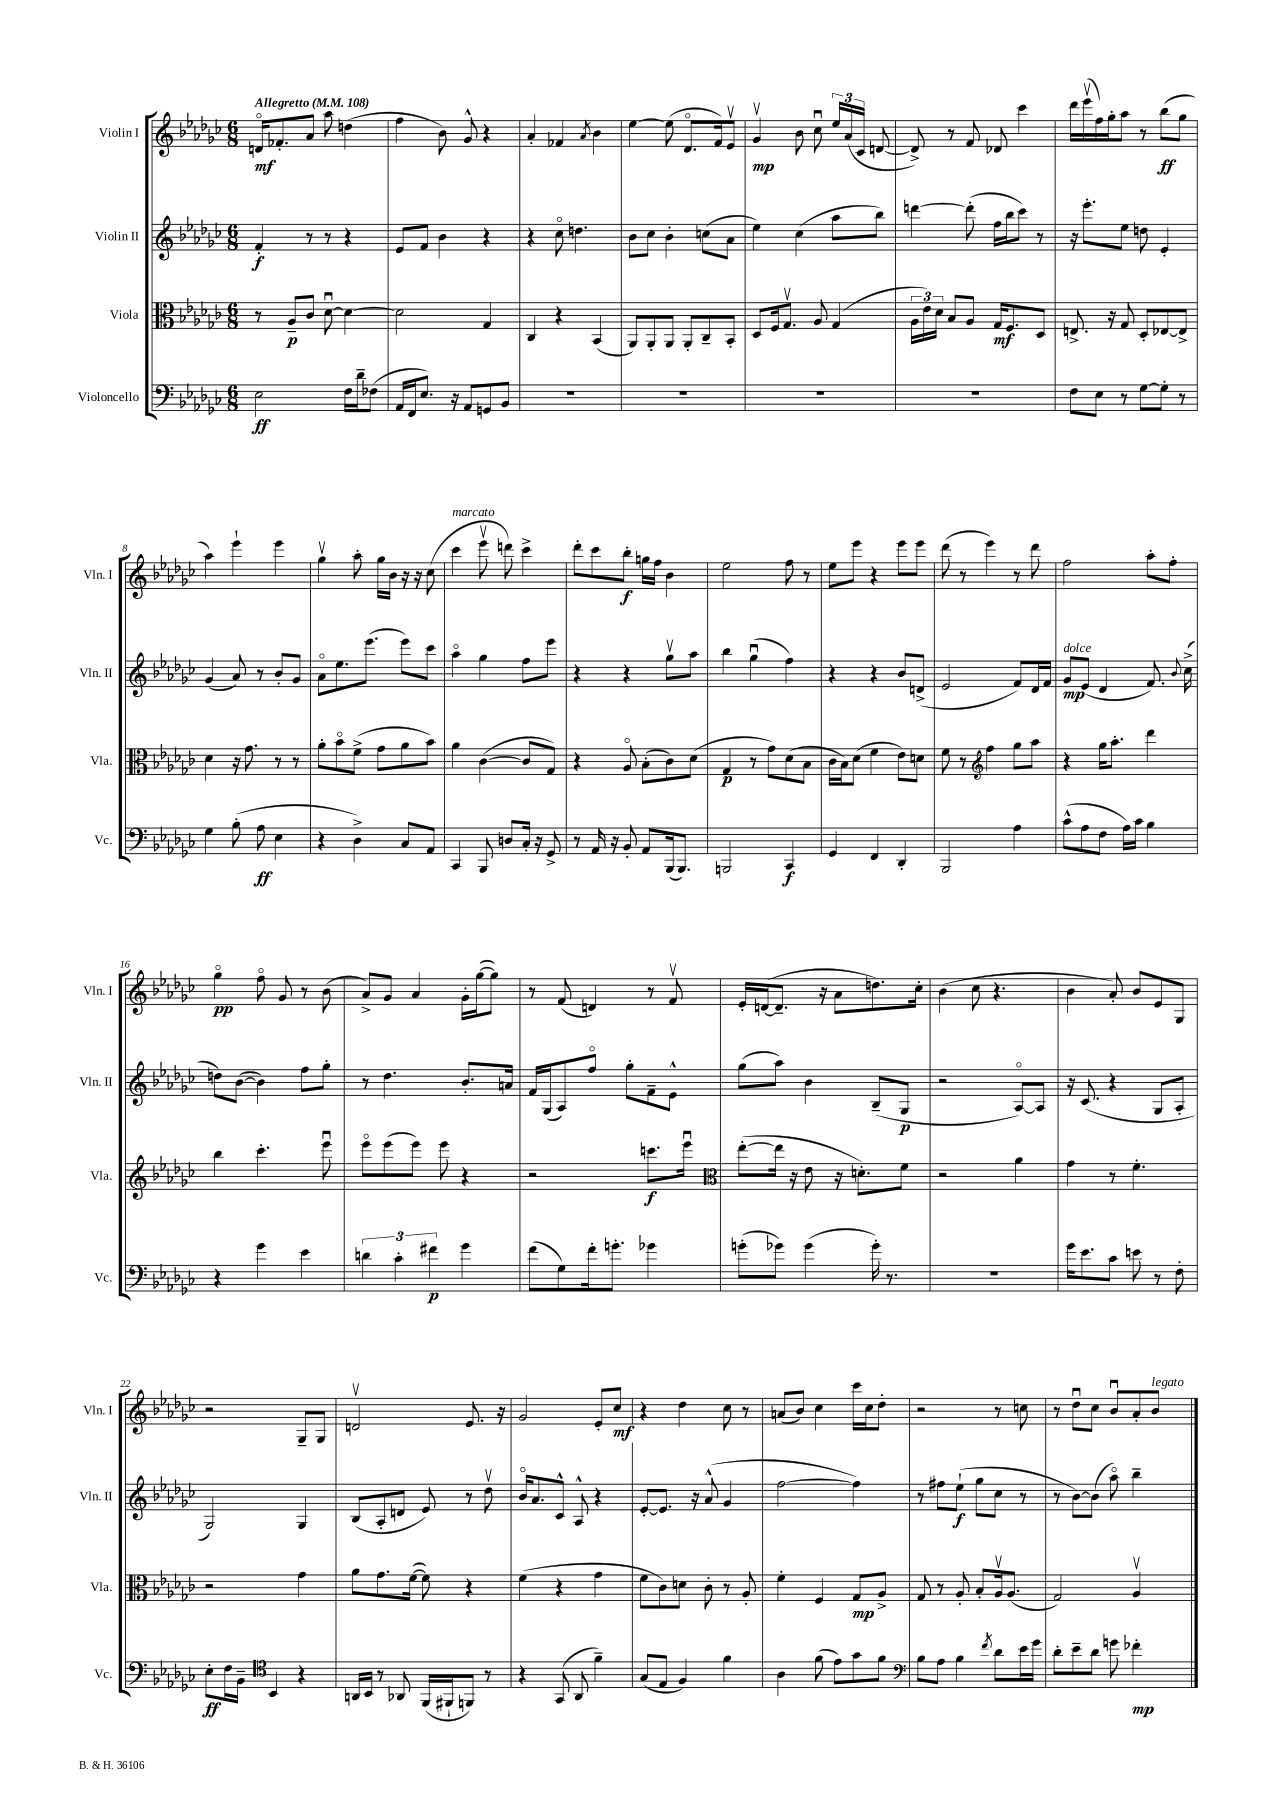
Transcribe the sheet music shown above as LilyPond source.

<<
\new StaffGroup <<
\new Staff = "s0" \with { instrumentName = "Violin I" shortInstrumentName = "Vln. I" } {
    \clef treble \key ges \major \numericTimeSignature \time 6/8 \tempo "Allegretto" 4 = 108
    \autoBeamOff d'16[\flageolet\mf fes'8.-. aes'8] aes''8 d''4( |
    f''4 bes'8) ges'8-^ r4 |
    aes'4-. fes'4 \acciaccatura { aes'8 } bes'4 |
    ees''4~ ees''8( des'8.[\flageolet f'16) ees'8]\upbow |
    ges'4\upbow\mp bes'8 ces''8\downbow \tuplet 3/2 { ees''16[ aes'16( ces'16] } d'8~ |
    d'8->) r8 f'8 des'8 ces'''4 |
    des'''16[ ees'''16\upbow( f''16) ges''16-. aes''8] r8 bes''8[\ff( ges''8] |
    aes''4) ees'''4-! ees'''4 |
    ges''4\upbow aes''8-. ges''16[ bes'16] r16 r16 ces''8( |
    ces'''4^\markup { \italic "marcato" } ees'''8\upbow d'''8) ces'''4-> |
    des'''8[-. ces'''8 bes''8]-.\f g''16[ f''16] bes'4 |
    ees''2 f''8 r8 |
    ees''8[ ees'''8] r4 ees'''8[ ees'''8] |
    des'''8( r8 ees'''4) r8 des'''8 |
    f''2 aes''8[-. f''8]-. |
    ges''4\flageolet\pp f''8\flageolet ges'8 r8 bes'8( |
    aes'8[->) ges'8] aes'4 ges'16[-. ges''16~( ges''8]) |
    r8 f'8( d'4) r8 f'8\upbow |
    ees'16[-. d'16~( d'8.]-- r16 aes'8[ d''8.) ces''16]-. |
    bes'4( ces''8 r4. |
    bes'4 aes'8-.) bes'8[ ees'8 ges8] |
    r2 ges8[-- ges8] |
    d'2\upbow ees'8. r16 |
    ges'2 ees'8[-. ces''8]\mf |
    r4 des''4 ces''8 r8 |
    a'8[( bes'8]) ces''4 ces'''16[ ces''16 des''8]-. |
    r2 r8 c''8 |
    r8 des''8[\downbow ces''8] bes'8[\downbow aes'8-. bes'8]^\markup { \italic "legato" } \bar "|." |
}
\new Staff = "s1" \with { instrumentName = "Violin II" shortInstrumentName = "Vln. II" } {
    \clef treble \key ges \major \numericTimeSignature \time 6/8
    \autoBeamOff f'4-.\f r8 r8 r4 |
    ees'8[ f'8] bes'4 r4 |
    r4 ces''8\flageolet d''4. |
    bes'8[ ces''8] bes'4-. c''8[( aes'8] |
    ees''4) ces''4( aes''8[ bes''8]) |
    d'''4~ d'''8-.( f''16[ bes''16 ces'''8]) r8 |
    r16 ees'''8.[-. ees''8] d''8 ees'4-. |
    ges'4( aes'8) r8 bes'8[-. ges'8] |
    aes'8[\flageolet ees''8. ees'''8.]( ees'''8[) ces'''8] |
    aes''4\flageolet ges''4 f''8[ ees'''8] |
    r4 r4 ges''8[\upbow aes''8] |
    bes''4 ges''4\downbow( f''4) |
    r4 r4 bes'8[ d'8]->( |
    ees'2 f'8[) des'16 f'16] |
    ges'8[\mp^\markup { \italic "dolce" } ees'8]( des'4 f'8.) \appoggiatura { bes'8 } ces''16->( |
    d''8[) bes'8]~( bes'4) f''8[ ges''8]-. |
    r8 des''4. bes'8.[-. a'16] |
    f'16[ ges16( aes8) f''8]\flageolet ges''8[-. f'8-- ees'8]-^ |
    ges''8[( aes''8]) bes'4 bes8[--( ges8]\p |
    r2 aes8[~\flageolet) aes8] |
    r16 ces'8.( r4 ges8[ aes8]-. |
    ges2) ges4 |
    bes8[( aes8-. d'8] ees'8) r8 des''8\upbow |
    bes'16[\flageolet aes'8. ces'8]-^ aes8-^ r4 |
    ees'8[~-. ees'8.] r16 aes'8-^( ges'4 |
    f''2~ f''4) |
    r8 fis''8[ ees''8]-!\f( ges''8[ ces''8] r8 |
    r8 bes'8[~) bes'8]( aes''8\flageolet) bes''4-- \bar "|." |
}
\new Staff = "s2" \with { instrumentName = "Viola" shortInstrumentName = "Vla." } {
    \clef alto \key ges \major \numericTimeSignature \time 6/8
    \autoBeamOff r8 aes8[--\p ces'8] des'8~\downbow des'4~ |
    des'2 ges4 |
    ces4 r4 bes,4( |
    aes,8[) aes,8-. aes,8] aes,8[-. ces8-- bes,8]-. |
    des8[ f16 ges8.]\upbow aes8 ges4( |
    \tuplet 3/2 { aes16[ ees'16) des'16] } bes8[ aes8] ges16[\mf f8. des8] |
    e8.-> r16 ges8 des8[-. ees8~ ees8]-> |
    des'4 r16 ges'8. r8 r8 |
    aes'8[-. bes'8\flageolet f'8]->( ges'8[ aes'8 bes'8]) |
    aes'4 ces'4~( ces'8[ ges8]) |
    r4 aes8\flageolet bes8[-.( ces'8) des'8]( |
    ges4\p r8 ges'8[) des'8( bes8] |
    ces'16[ bes16) des'8]( f'4 ees'8[) d'8] |
    f'8 r8 \clef treble f''4 ges''8[ aes''8] |
    r4 ges''16[ aes''8.]-. des'''4 |
    bes''4 ces'''4.-. ees'''8\downbow |
    ees'''8[\flageolet ees'''8( ees'''8]) ees'''8 r4 |
    r2 c'''8.[\f ees'''16]\downbow |
    \clef alto ees''8[~-.( ees''16] r16 ees'8 r16 d'8.[-.) f'8] |
    r2 aes'4 |
    ges'4 r8 f'4.-. |
    r2 ges'4 |
    aes'8[ ges'8. f'16]~( f'8) r4 |
    f'4( r4 ges'4 |
    f'8[ ces'8) d'8] ces'8-. r8 aes8-. |
    f'4-. f4 ges8[\mp aes8]-> |
    ges8 r8 aes8-. bes8[-. aes16\upbow aes8.]( |
    ges2) aes4\upbow \bar "|." |
}
\new Staff = "s3" \with { instrumentName = "Violoncello" shortInstrumentName = "Vc." } {
    \clef bass \key ges \major \numericTimeSignature \time 6/8
    \autoBeamOff ees2\ff f16[ des'16-- fes8]( |
    aes,16[ f,16 ees8.]) r16 aes,8[ g,8 bes,8] |
    R2. |
    R2. |
    R2. |
    R2. |
    f8[ ees8] r8 ges8[~ ges8]-. r8 |
    ges4 bes8-.( aes8\ff ees4 |
    r4 des4->) ces8[ aes,8] |
    ces,4 bes,,8 d8[ ces16]-. r16 ges,8-> |
    r8 aes,16 r16 bes,8-. aes,8[ bes,,16( bes,,8.]) |
    b,,2 ces,4\f |
    ges,4 f,4 des,4-. |
    bes,,2 aes4 |
    ces'8[-^( aes8 f8] aes16[) ces'16] bes4 |
    r4 ges'4 ees'4 |
    \tuplet 3/2 { d'4 ces'4-. fis'4\p } ges'4 |
    f'8[( ges8) f'16-. g'8.]-. ges'4 |
    g'8[-.( ges'8]) ges'4( ges'16-.) r8. |
    R2. |
    ges'16[ ees'8. ces'8] e'8 r8 f8-. |
    ees8[-.\ff f16 bes,16]-- \clef tenor bes,4 r4 |
    a,16[ bes,16] r8 aes,8 f,16[( fis,16-! f,8]) r8 |
    r4 ges,8( aes,8 f'4--) |
    ges8[( ees8] f4) f'4 |
    aes4 f'8( ees'8[) ges'8 f'8] |
    \clef bass bes8[ aes8] bes4 \acciaccatura { f'8 } des'8[ ees'16 ges'16] |
    des'8[-. ees'8-- des'8] g'8 fes'4-.\mp \bar "|." |
}
>>
>>
